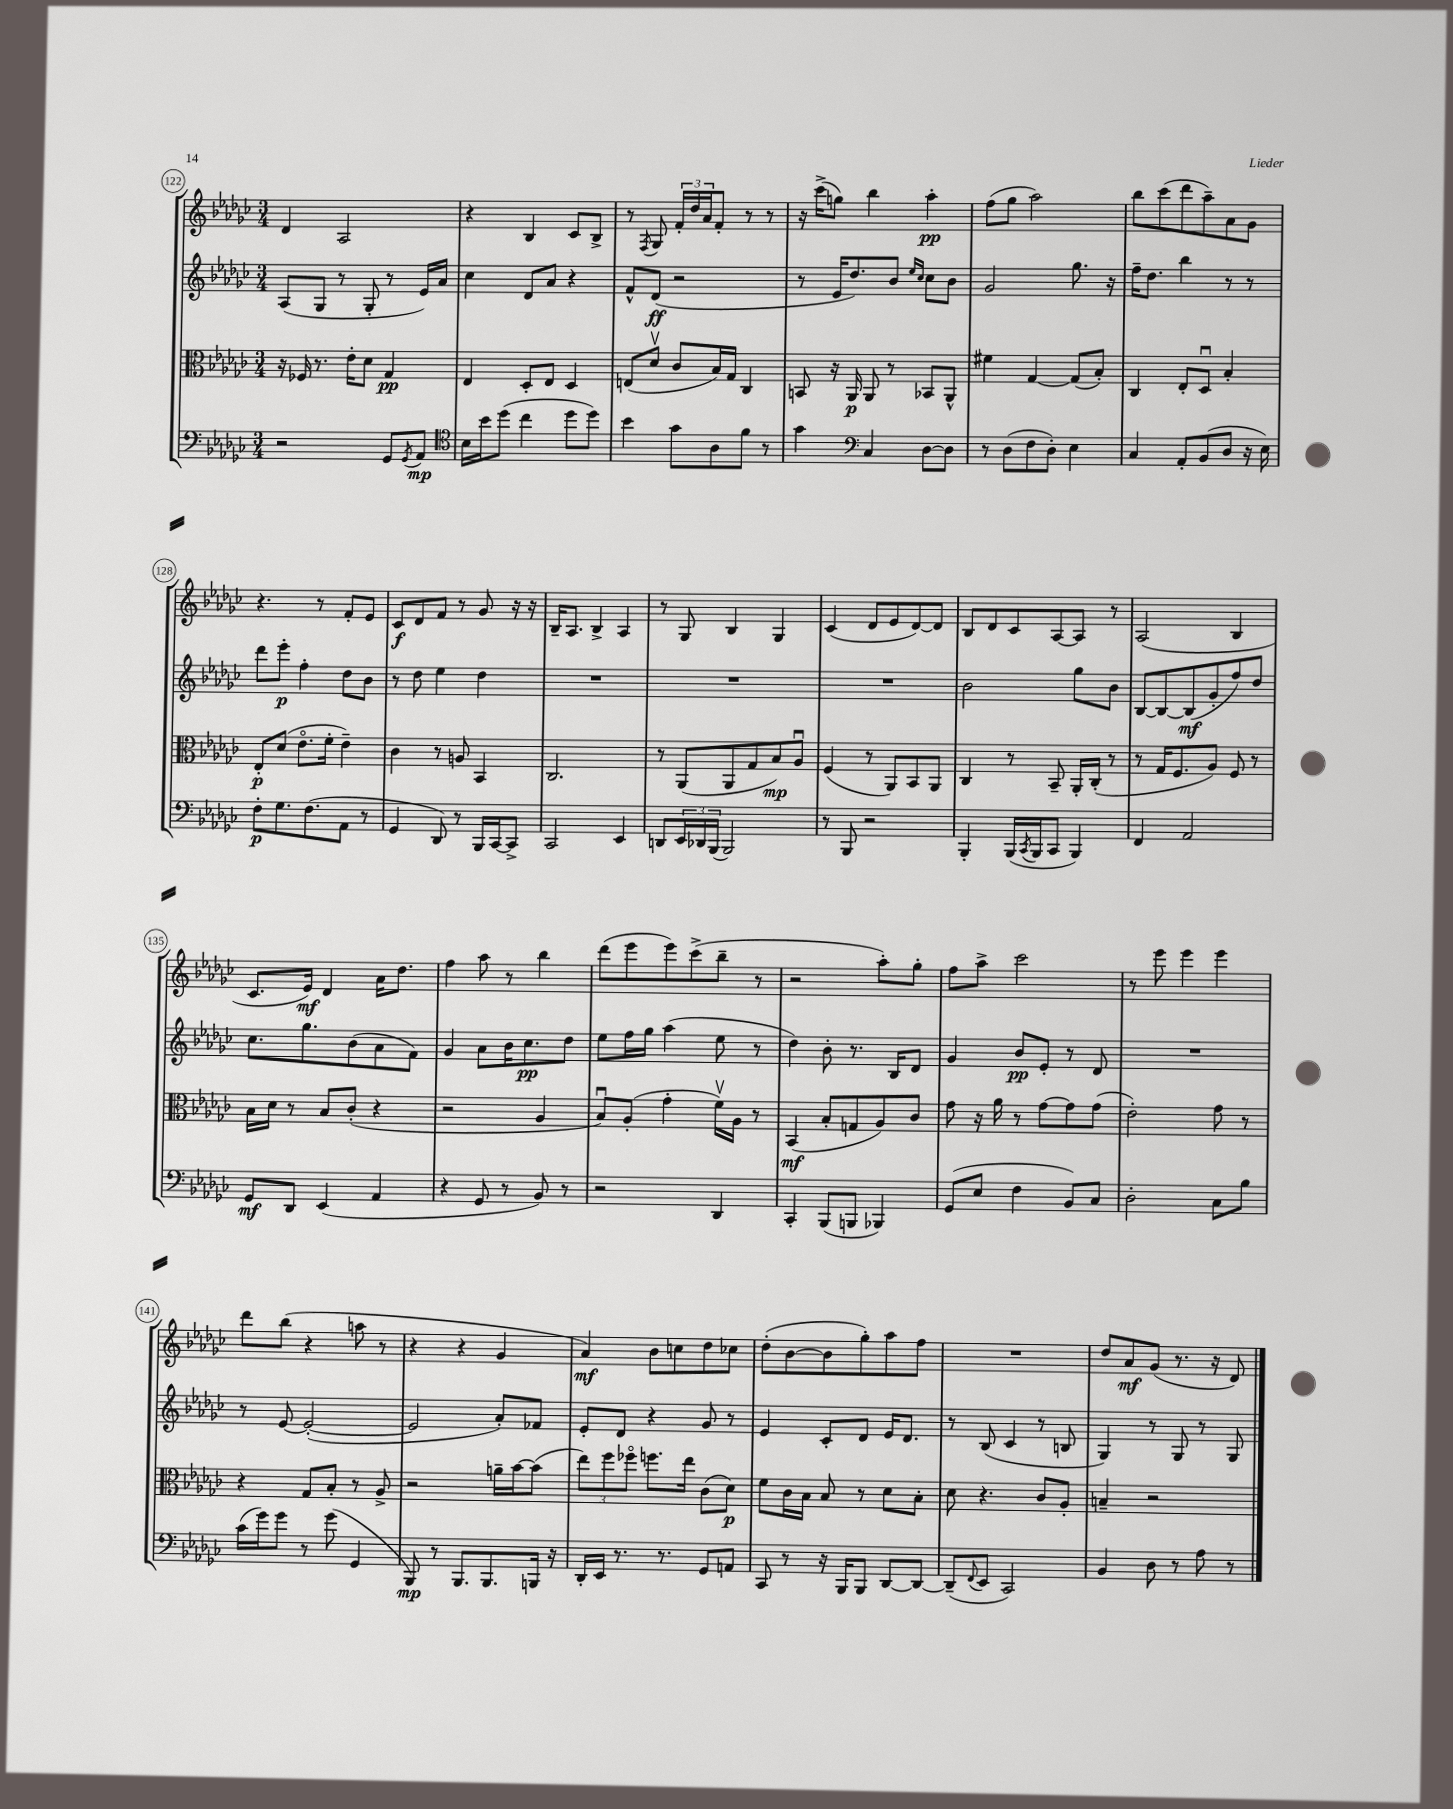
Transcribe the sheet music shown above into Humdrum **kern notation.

**kern	**dynam	**kern	**dynam	**kern	**dynam	**kern	**dynam
*part4	*part4	*part3	*part3	*part2	*part2	*part1	*part1
*staff4	*staff4	*staff3	*staff3	*staff2	*staff2	*staff1	*staff1
*clefF4	*	*clefC3	*	*clefG2	*	*clefG2	*
*k[b-e-a-d-g-c-]	*	*k[b-e-a-d-g-c-]	*	*k[b-e-a-d-g-c-]	*	*k[b-e-a-d-g-c-]	*
*M3/4	*	*M3/4	*	*M3/4	*	*M3/4	*
=122	=122	=122	=122	=122	=122	=122	=122
2r	.	16r	.	(8A-/L	.	4d-/	.
.	.	16F-X/	.	.	.	.	.
.	.	8.r	.	8G-/J	.	.	.
.	.	.	.	8r	.	2A-/	.
.	.	16e-'\KL	.	.	.	.	.
.	.	8d-\J	.	8G-'/	.	.	.
8GG-/L	.	4G-/	pp	8r	.	.	.
8qGG-/	.	.	.	.	.	.	.
8AA-/J	mp	.	.	16e-/LL)	.	.	.
.	.	.	.	16a-/JJ	.	.	.
=123	=123	=123	=123	=123	=123	=123	=123
*clefC4	*	*	*	*	*	*	*
16B-\LL	.	4E-/	.	4cc-\	.	4r	.
16b-\J	.	.	.	.	.	.	.
(8dd-\J	.	.	.	.	.	.	.
4cc-\	.	8D-'/L	.	8d-/L	.	4B-/	.
.	.	8E-/J	.	8a-/J	.	.	.
8dd-\L	.	4D-/	.	4r	.	8c-/L	.
8dd-\J)	.	.	.	.	.	8B-^/J	.
=124	=124	=124	=124	=124	=124	=124	=124
4b-\	.	(8En/L	.	8f^^/L	.	8r	.
.	.	.	.	.	.	8qF/	.
.	.	8d-v/J	.	(8d-/J	ff	8G-/	.
8g-\L	.	8c-/L	.	2r	.	24f'/LL	.
.	.	.	.	.	.	24dd-/	.
.	.	.	.	.	.	24a-/J	.
8A-\	.	16B-/L)	.	.	.	8f'/J	.
.	.	16G-/JJ	.	.	.	.	.
8f\J	.	4C-/	.	.	.	8r	.
8r	.	.	.	.	.	8r	.
=125	=125	=125	=125	=125	=125	=125	=125
4g-\	.	8BBn/	.	8r	.	16r	.
.	.	.	.	.	.	(16ccc-^\KL	.
.	.	16r	.	16e-/KL	.	8ggn\J)	.
.	.	16AA-/	p	8.dd-/)	.	.	.
*clefF4	*	*	*	*	*	*	*
4C-/	.	8AA-/	.	.	.	4bb-\	.
.	.	8r	.	8b-/J	.	.	.
.	.	.	.	16qqee-/LL	.	.	.
.	.	.	.	16qqcc-/JJ	.	.	.
[8D-\L	.	8BB-X/L	.	8cc-\L	.	4aa-'\	pp
8D-\J]	.	8AA-^^/J	.	8b-\J	.	.	.
=126	=126	=126	=126	=126	=126	=126	=126
8r	.	4f#X\	.	2g-/	.	(8ff\L	.
(8D-\L	.	.	.	.	.	8gg-\J	.
8F\	.	[4G-/	.	.	.	2aa-\)	.
8D-'\J)	.	.	.	.	.	.	.
4E-\	.	(8G-/L]	.	8.gg-\	.	.	.
.	.	8B-'/J)	.	.	.	.	.
.	.	.	.	16r	.	.	.
=127	=127	=127	=127	=127	=127	=127	=127
4C-/	.	4C-/	.	16ff~\KL	.	8bb-\L	.
.	.	.	.	8.dd-\J	.	.	.
.	.	.	.	.	.	(8ccc-\	.
8AA-'/L	.	8E-'/L	.	4bb-\	.	8ddd-\	.
(8BB-/	.	8D-u/J	.	.	.	8aa-~\)	.
8D-/J	.	4B-'/	.	8r	.	8a-\	.
16r	.	.	.	8r	.	8g-\J	.
16E-\)	.	.	.	.	.	.	.
!!LO:LB:g=z
=128	=128	=128	=128	=128	=128	=128	=128
8F'\L	p	8E-'/L	p	8ddd-\L	.	4.r	.
8.G-\	.	(8d-/J	.	8eee-'\J	p	.	.
.	.	8.e-\L	.	4ff'\	.	.	.
(8.F\	.	.	.	.	.	.	.
.	.	.	.	.	.	8r	.
.	.	16f'\Jk	.	.	.	.	.
8AA-\J	.	4e-~\)	.	8dd-\L	.	8f'/L	.
8r	.	.	.	8b-\J	.	8e-/J	.
=129	=129	=129	=129	=129	=129	=129	=129
4GG-/	.	4c-\	.	8r	.	8c-/L	f
.	.	.	.	8dd-\	.	8d-/	.
8DD-/)	.	8r	.	4ee-\	.	8f/J	.
8r	.	8An/	.	.	.	8r	.
16BBB-/LL	.	4BB-/	.	4dd-\	.	8g-/	.
[16CC-/J	.	.	.	.	.	.	.
8CC-^/J]	.	.	.	.	.	16r	.
.	.	.	.	.	.	16r	.
=130	=130	=130	=130	=130	=130	=130	=130
2CC-/	.	2.C-/	.	2.r	.	16B-~/KL	.
.	.	.	.	.	.	8.A-/J	.
.	.	.	.	.	.	4B-^/	.
4EE-/	.	.	.	.	.	4A-/	.
=131	=131	=131	=131	=131	=131	=131	=131
8DDn/L	.	8r	.	2.r	.	8r	.
24EE-/L	.	(8AA-/L	.	.	.	8G-/	.
24DD-X/	.	.	.	.	.	.	.
(24BBB-/JJ	.	.	.	.	.	.	.
2BBB-/)	.	8AA-/	.	.	.	4B-/	.
.	.	8G-/	.	.	.	.	.
.	.	8B-/)	mp	.	.	4G-/	.
.	.	8A-u/J	.	.	.	.	.
=132	=132	=132	=132	=132	=132	=132	=132
8r	.	(4F/	.	2.r	.	(4c-/	.
8BBB-/	.	.	.	.	.	.	.
2r	.	8r	.	.	.	8d-/L	.
.	.	8AA-/L)	.	.	.	8e-/	.
.	.	8BB-/	.	.	.	[8d-/)	.
.	.	8AA-/J	.	.	.	8d-/J]	.
=133	=133	=133	=133	=133	=133	=133	=133
4BBB-'/	.	4C-/	.	2b-\	.	8B-/L	.
.	.	.	.	.	.	8d-/	.
(16BBB-/LL	.	8r	.	.	.	8c-/	.
8qCC-/	.	.	.	.	.	.	.
16BBB-/J	.	.	.	.	.	.	.
8CC-/J	.	8BB-~/	.	.	.	[8A-/	.
4BBB-/)	.	16AA-'/LL	.	8gg-\L	.	8A-/J]	.
.	.	(16C-'/JJ	.	.	.	.	.
.	.	8r	.	8b-\J	.	8r	.
=134	=134	=134	=134	=134	=134	=134	=134
4FF/	.	8r	.	[8B-/L	.	(2A-/	.
.	.	16G-/KL	.	8B-/_	.	.	.
.	.	8.F/	.	.	.	.	.
2AA-/	.	.	.	(8B-/]	mf	.	.
.	.	8A-/J)	.	8g-'/	.	.	.
.	.	8F/	.	8ff/)	.	4B-/	.
.	.	8r	.	8dd-/J	.	.	.
!!LO:LB:g=z
=135	=135	=135	=135	=135	=135	=135	=135
8GG-/L	mf	16B-\LL	.	8.cc-\L	.	8.c-/L	.
.	.	16d-\JJ	.	.	.	.	.
8DD-/J	.	8r	.	.	.	.	.
.	.	.	.	8.gg-\	.	16e-/Jk)	mf
(4EE-/	.	8B-/L	.	.	.	4d-/	.
.	.	(8c-'/J	.	(8b-\	.	.	.
4AA-/	.	4r	.	8a-\	.	16a-\KL	.
.	.	.	.	.	.	8.dd-\J	.
.	.	.	.	8f\J)	.	.	.
=136	=136	=136	=136	=136	=136	=136	=136
4r	.	2r	.	4g-/	.	4ff\	.
8GG-/	.	.	.	8a-\L	.	8aa-\	.
8r	.	.	.	16b-\K	.	8r	.
.	.	.	.	8.cc-\	pp	.	.
8BB-/)	.	4A-/	.	.	.	4bb-\	.
8r	.	.	.	8dd-\J	.	.	.
=137	=137	=137	=137	=137	=137	=137	=137
2r	.	8B-u/L)	.	8ee-\L	.	(8ddd-\L	.
.	.	(8A-'/J	.	16ff\L	.	8eee-\	.
.	.	.	.	16gg-\JJ	.	.	.
.	.	4g-'\	.	(4aa-\	.	8eee-\)	.
.	.	.	.	.	.	(8ccc-^\	.
4DD-/	.	16fv\LL)	.	8ee-\	.	8bb-~\J	.
.	.	16A-\JJ	.	.	.	.	.
.	.	8r	.	8r	.	8r	.
=138	=138	=138	=138	=138	=138	=138	=138
4CC-'/	.	(4BB-/	mf	4dd-\)	.	2r	.
(8BBB-/L	.	8B-'/L	.	8b-'\	.	.	.
8BBBn/J	.	8Gn/	.	8.r	.	.	.
4BBB-X/)	.	8A-/)	.	.	.	8aa-'\L)	.
.	.	.	.	16B-/KL	.	.	.
.	.	8c-/J	.	8d-/J	.	8gg-'\J	.
=139	=139	=139	=139	=139	=139	=139	=139
(8GG-/L	.	8g-\	.	4g-/	.	8ff\L	.
8E-/J	.	16r	.	.	.	8aa-^\J	.
.	.	16a-\	.	.	.	.	.
4F\	.	8r	.	8b-/L	pp	2ccc-\	.
.	.	[8g-\L	.	8e-'/J	.	.	.
8BB-/L)	.	8g-\]	.	8r	.	.	.
8C-/J	.	(8g-\J	.	8d-/	.	.	.
=140	=140	=140	=140	=140	=140	=140	=140
2D-'\	.	2e-'\)	.	2.r	.	8r	.
.	.	.	.	.	.	8eee-\	.
.	.	.	.	.	.	4eee-\	.
8C-\L	.	8g-\	.	.	.	4eee-\	.
8B-\J	.	8r	.	.	.	.	.
!!LO:LB:g=z
=141	=141	=141	=141	=141	=141	=141	=141
(16c-\LL	.	4r	.	8r	.	8ddd-\L	.
16g-\J)	.	.	.	.	.	.	.
8g-\J	.	.	.	[8e-/	.	(8bb-\J	.
8r	.	8G-/L	.	(2e-'/_	.	4r	.
(8g-\	.	8B-'/J	.	.	.	.	.
4GG-/	.	8r	.	.	.	8aan\	.
.	.	8A-^/	.	.	.	8r	.
=142	=142	=142	=142	=142	=142	=142	=142
8BBB-/)	mp	2r	.	2e-/]	.	4r	.
8r	.	.	.	.	.	.	.
8.BBB-/L	.	.	.	.	.	4r	.
8.BBB-/	.	.	.	.	.	.	.
.	.	16an~\LL	.	8a-'/L)	.	4g-/	.
.	.	[16b-\J	.	.	.	.	.
16BBBn/Jk	.	(8b-\J]	.	8f-X/J	.	.	.
16r	.	.	.	.	.	.	.
=143	=143	=143	=143	=143	=143	=143	=143
16DD-'/LL	.	12ee-\L)	.	8e-'/L	.	4a-/)	mf
16EE-/JJ	.	.	.	.	.	.	.
.	.	12ff\	.	.	.	.	.
8.r	.	.	.	8d-/J	.	.	.
.	.	12ff-X\J	.	.	.	.	.
.	.	8.ffn\L	.	4r	.	8b-\L	.
8.r	.	.	.	.	.	.	.
.	.	.	.	.	.	8ccn\	.
.	.	16ee-\Jk	.	.	.	.	.
8GG-/L	.	(8c-\L	.	8g-/	.	8dd-\	.
8AAn/J	.	8d-\J)	p	8r	.	8cc-X\J	.
=144	=144	=144	=144	=144	=144	=144	=144
8CC-/	.	8f\L	.	4e-/	.	(8dd-'\L	.
8r	.	16c-\L	.	.	.	[8b-\	.
.	.	16B-\JJ	.	.	.	.	.
16r	.	8B-/	.	8c-'/L	.	8b-\]	.
16BBB-/KL	.	.	.	.	.	.	.
8BBB-/J	.	8r	.	8d-/J	.	8gg-'\)	.
[8DD-/L	.	8d-\L	.	16e-/KL	.	8aa-\	.
.	.	.	.	8.d-/J	.	.	.
8DD-/J_	.	8B-'\J	.	.	.	8ff\J	.
=145	=145	=145	=145	=145	=145	=145	=145
(8DD-~/L]	.	8d-\	.	8r	.	2.r	.
8qqFF/	.	.	.	.	.	.	.
8EE-/J	.	4.r	.	(8B-/	.	.	.
2CC-/)	.	.	.	4c-/	.	.	.
.	.	8c-/L	.	8r	.	.	.
.	.	8A-'/J	.	8Bn/	.	.	.
=146	=146	=146	=146	=146	=146	=146	=146
4BB-/	.	4Bn~/	.	4G-/)	.	8dd-/L	.
.	.	.	.	.	.	8a-/	mf
8D-\	.	2r	.	8r	.	(8g-/J	.
8r	.	.	.	8G-/	.	8.r	.
8A-\	.	.	.	8r	.	.	.
.	.	.	.	.	.	16r	.
8r	.	.	.	8G-/	.	8d-/)	.
==	==	==	==	==	==	==	==
*-	*-	*-	*-	*-	*-	*-	*-
